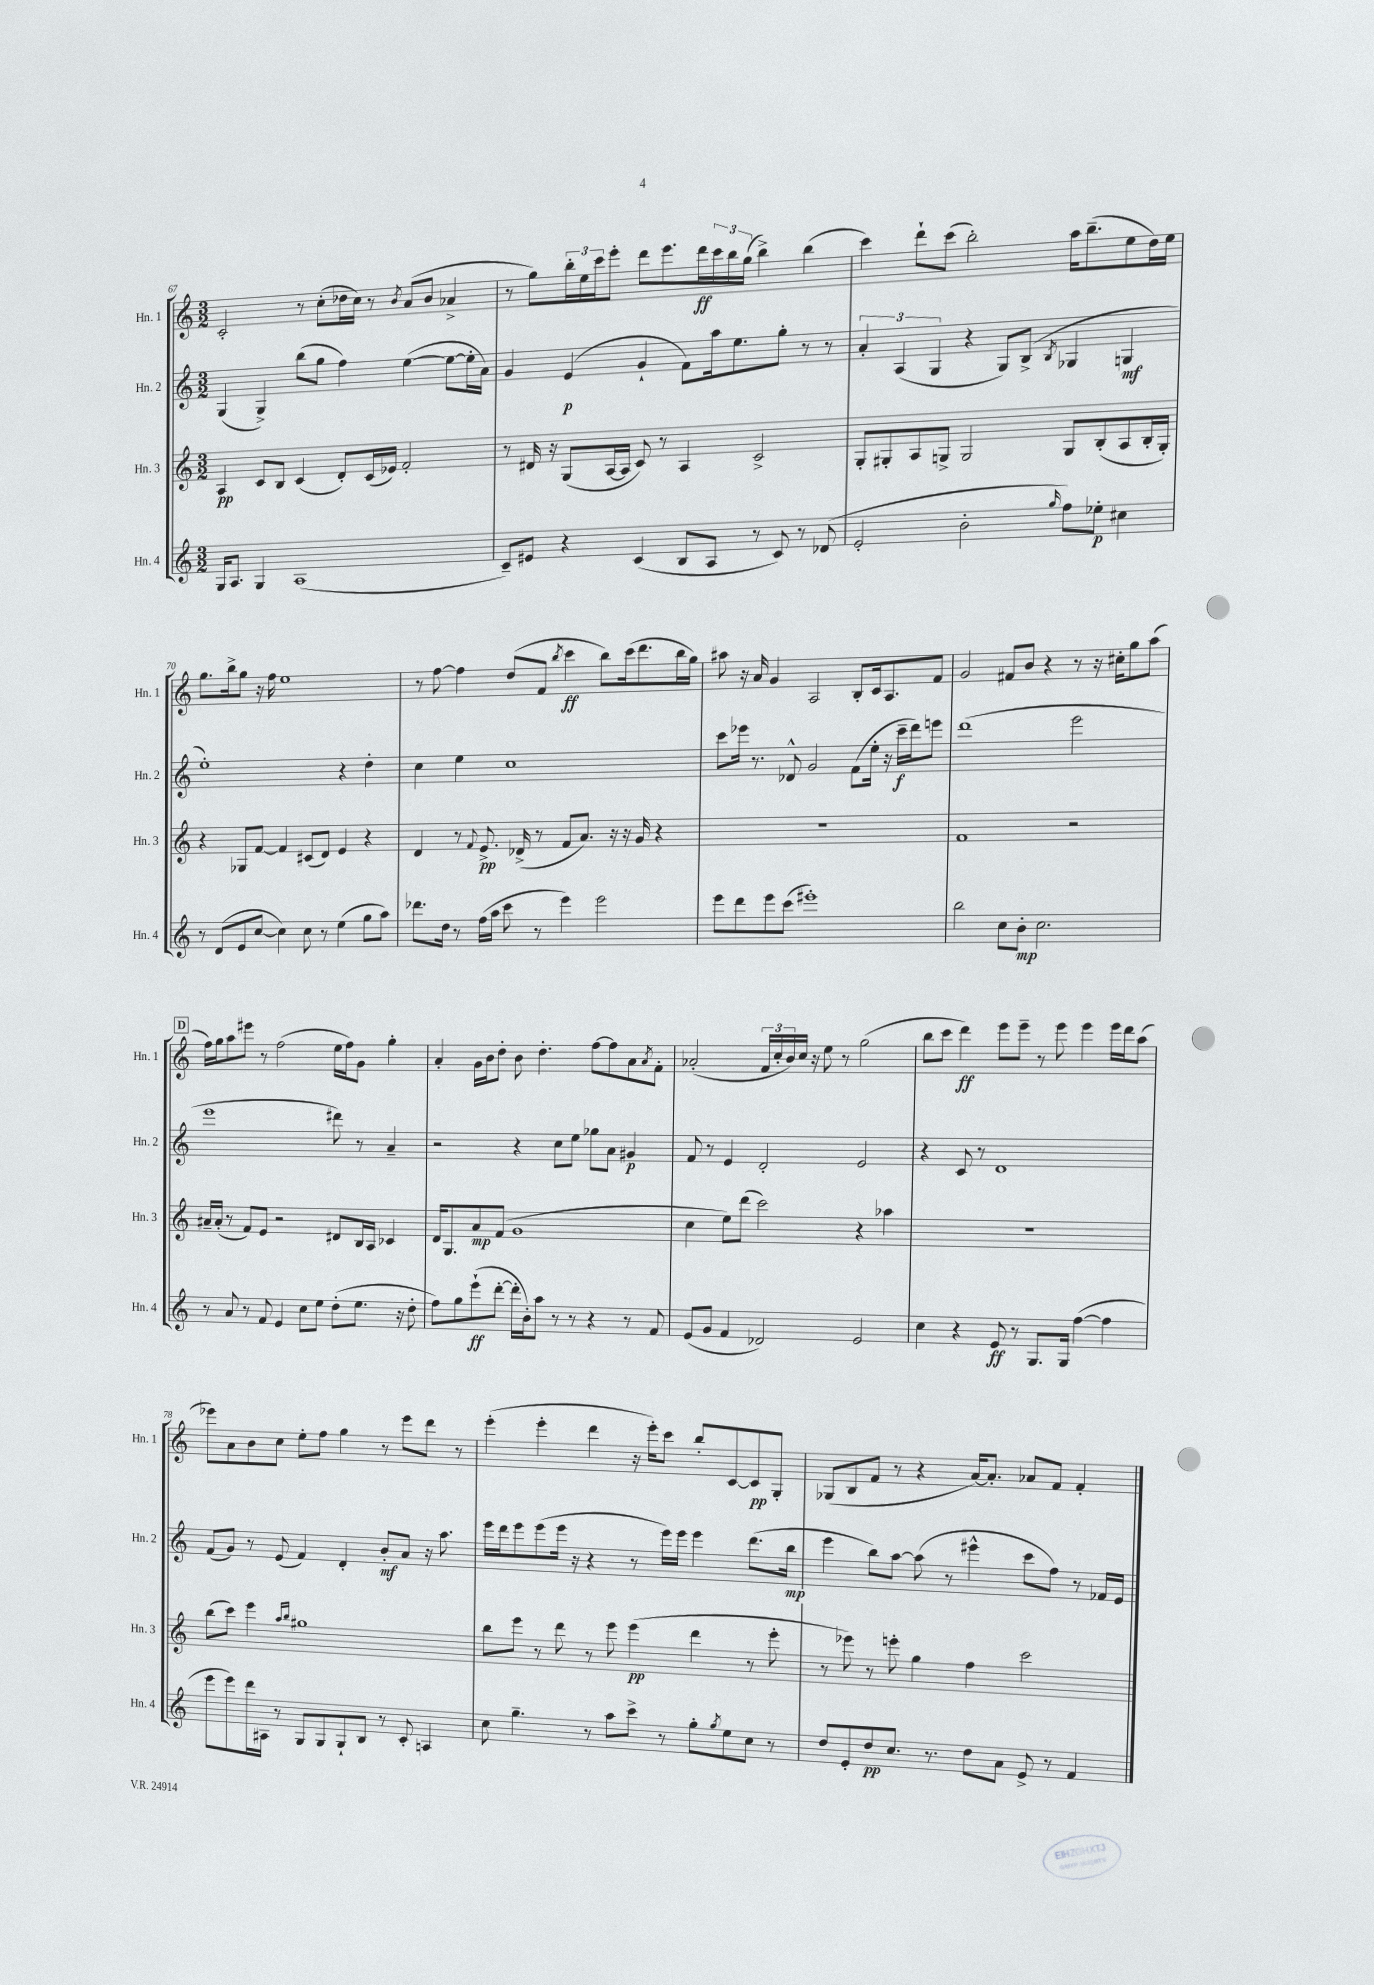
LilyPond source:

<<
\new StaffGroup <<
\new Staff = "s0" \with { instrumentName = "Hn. 1" shortInstrumentName = "Hn. 1" } {
    \clef treble \key c \major \numericTimeSignature \time 3/2
    c'2-. r8 c''8-.( des''16 c''16) r8 \acciaccatura { b'8 } a'8( b'8 aes'4-> |
    r8 g''8) \tuplet 3/2 { b''16-. e''16 c'''16 } e'''8-. d'''8 e'''8. d'''16\ff \tuplet 3/2 { c'''16 b''16 g''16( } b''4->) b''4( |
    c'''4) d'''8-! c'''8( b''2-.) a''16 b''8.--( e''8 d''16) e''16 |
    g''8. b''16-> g''8 r16 f''16 e''1 |
    r8 f''8~ f''4 d''8( f'8 \acciaccatura { b''8 } c'''4\ff b''8) c'''16( d'''8. b''16 g''16) |
    ais''8 r16 a'16 g'4 a2 b8-. c'16 a8. f'8 |
    g'2 fis'8 b'8 r4 r8 r16 cis''16-. g''8 a''8( |
    \mark \markup { \box "D" } f''16) g''16 a''8 eis'''8 r8 f''2( e''16 f''16) g'8 g''4-. |
    a'4-. g'16 b'16 d''8-. b'8 d''4.-. f''8~ f''8 a'8 \acciaccatura { a'8 } f'8-. |
    aes'2-.( \tuplet 3/2 { f'16 c''16-. b'16) } c''16 r16 e''8 r8 g''2( |
    b''8 c'''8 d'''4\ff) e'''8 e'''8-- r8 e'''8 e'''4 e'''16 d'''16 a''8( |
    ees'''8) a'8 b'8 c''8 e''8-. f''8 g''4 r8 ees'''8 d'''8 r8 |
    e'''4-.( e'''4-. d'''4 r16 e'''16-.) c'''8 b''8-. c'8~ c'8\pp g8-. |
    ges8( b8 f'8 r8 r4 a'16~) a'8.-. aes'8 f'8 f'4-. \bar "|." |
}
\new Staff = "s1" \with { instrumentName = "Hn. 2" shortInstrumentName = "Hn. 2" } {
    \clef treble \key c \major \numericTimeSignature \time 3/2
    g4( g4->) b''8( g''8 f''4) e''4~( e''8~ e''16-. a'16) |
    g'4 e'4\p( g'4-! f'8) a''16 e''8. g''8-. r8 r8 |
    \tuplet 3/2 { a'4-. a4( g4 } r4 g8) b8->( \acciaccatura { b8 } ges4 g4\mf |
    e''1-.) r4 d''4-. |
    c''4 e''4 c''1 |
    c'''8 ees'''16 r8. des'8-^ g'2 f'8( e''16-. r16 c'''16--\f d'''16) e'''8 |
    d'''1( e'''2 |
    \mark \markup { \box "D" } e'''1 dis'''8) r8 a'4-- |
    r2 r4 c''8 e''8 ges''8 a'8 gis'4\p |
    f'8 r8 e'4 d'2-. e'2 |
    r4 c'8 r8 d'1 |
    f'8( g'8) r8 e'8( f'4) d'4-. b'8-.\mf a'8 r16 a''8. |
    e'''16 d'''16 e'''8 e'''8( e'''16 r16 r4 r8 e'''16) e'''16 e'''4 d'''8.( b''16\mp |
    e'''4 b''8) a''8~ a''8( r8 eis'''4-^ c'''8 f''8) r8 fes'16 e'16 \bar "|." |
}
\new Staff = "s2" \with { instrumentName = "Hn. 3" shortInstrumentName = "Hn. 3" } {
    \clef treble \key c \major \numericTimeSignature \time 3/2
    a4\pp c'8 b8 c'4( d'8-.) c'16( ees'16) f'2-. |
    r8 dis'16 r16 g8( a16~ a16 c'8) r8 a4 c'2-> |
    g8-. gis8-. a8 g8-> g2 g8 b8-.( a8 b16-. g16-.) |
    r4 ges8 f'8~ f'4 cis'8( d'8) e'4 r4 |
    d'4 r8 \appoggiatura { f'8 } e'8.->\pp des'16->( r8 f'8 a'8.) r16 r16 g'16 r4 |
    R1. |
    f'1 r2 |
    \mark \markup { \box "D" } ais'16-- ais'16-.( r8 f'8) e'8 r2 dis'8 b16 a16 ces'4 |
    d'16 g8. a'8\mp f'8( g'1 |
    c''4 e''8) d'''8( c'''2) r4 aes''4 |
    R1. |
    b''8( c'''8) e'''4 \grace { a''16 b''16 } gis''1 |
    b''8 e'''8 r8 d'''8 r8 e'''8 e'''4\pp( d'''4 r8 e'''8-. |
    r8 ees'''8) r8 e'''8-. g''4 f''4 c'''2 \bar "|." |
}
\new Staff = "s3" \with { instrumentName = "Hn. 4" shortInstrumentName = "Hn. 4" } {
    \clef treble \key c \major \numericTimeSignature \time 3/2
    g16 a8. g4 a1( |
    c'8--) eis'8 r4 c'4( b8 a8 r8 c'8) r8 des'8( |
    e'2-. b'2-. \grace { g''16 } f''8) ees''8-.\p cis''4 |
    r8 d'8( e'8 c''8~ c''4) c''8 r8 e''4( g''8 a''8) |
    des'''8. d''16 r8 f''16( a''16 c'''8 r8 e'''4) e'''2 |
    e'''8 d'''8 e'''8 c'''8( eis'''1-.) |
    b''2 c''8 b'8-.\mp c''2. |
    \mark \markup { \box "D" } r8 a'8 r8 f'8 e'4 c''8 e''8 d''8-.( e''8. r16 d''8-. |
    f''8) g''8 e'''8-!\ff( d'''8~-. d'''16-. b'16-.) a''8 r8 r8 r4 r8 f'8 |
    e'8( g'8 f'4 des'2) e'2 |
    c''4 r4 e'8\ff r8 g8. g16 f''4~( f''4 |
    e'''8 e'''8) d'''16 ais16 r8 g8 g8 g8-! b8 r8 c'8-. a4 |
    c''8 g''4.-- r8 a''8 c'''8-> r8 g''8-. \acciaccatura { g''8 } e''8 c''8 r8 |
    d''8 e'8-. d''8\pp c''8. r8. d''8 a'8 e'8-> r8 f'4 \bar "|." |
}
>>
>>
\layout { \context { \Score currentBarNumber = #67 } }
